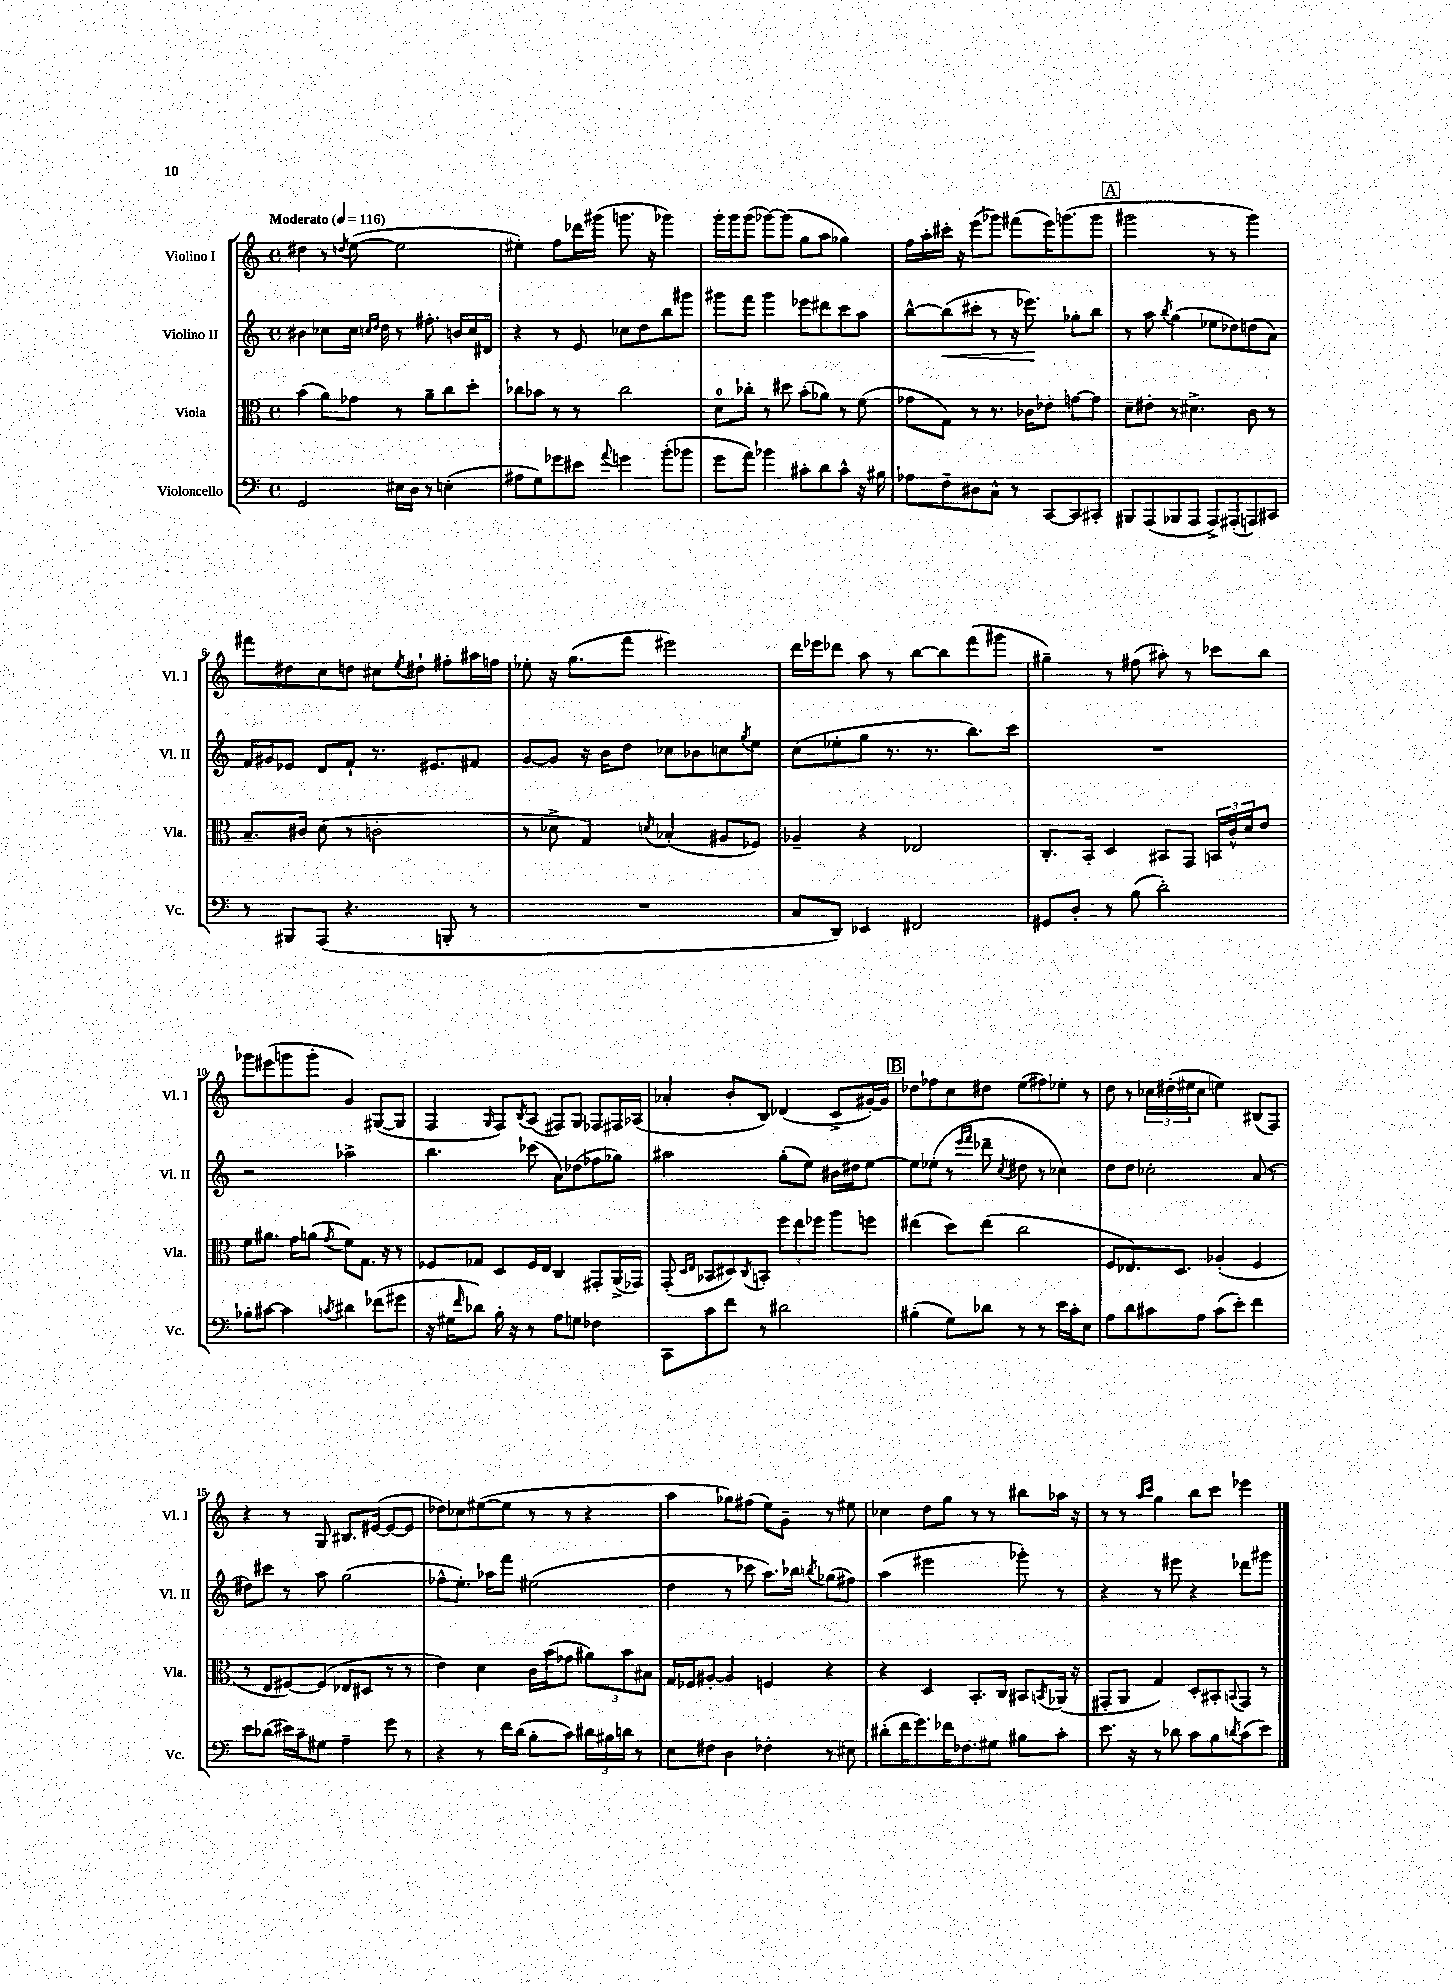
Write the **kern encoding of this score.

**kern	**kern	**kern	**kern
*staff4	*staff3	*staff2	*staff1
*clefF4	*clefC3	*clefG2	*clefG2
*k[]	*k[]	*k[]	*k[]
*M4/4	*M4/4	*M4/4	*M4/4
*met(c)	*met(c)	*met(c)	*met(c)
*MM116	*MM116	*MM116	*MM116
2GG	(4b	4b#	4dd#
.	8a)	8cc-	8r
.	.	.	8qdd
.	8g-	16cc-	([8ee
.	.	16qqcc	.
.	.	16qqdd	.
.	.	16dd	.
16E#	8r	8r	2ee]
16D	.	.	.
8r	8a~	8.ff#'	.
(4E'	8cc	.	.
.	.	16b	.
.	8dd'	16cc	.
.	.	16d#	.
=	=	=	=
8A#	8cc-	4r	4ee#')
8G)	8b-	.	.
8g-	8r	8r	8ff
8e#	8r	8e	16ddd-
.	.	.	(16ggg#
8qqa	.	.	.
4g	2cc-	8cc-	8.ggg
.	.	8dd	.
.	.	.	16r
(8b'	.	8bb	4ggg-)
8b-	.	8ggg#	.
=	=	=	=
8g	8d	8ggg#	16ggg'
.	.	.	16ggg
8a)	8cc-'	8fff	(8ggg
4b-	8r	4ggg#	[8ggg-)
.	8dd#	.	(8ggg-]
8c#'	(8b'	8eee-	8gg
8d	8a-)	8ddd#	8aa
8c#^^	8r	8ccc	4gg-)
16r	(8f	8aa	.
16B#	.	.	.
=	=	=	=
8A-	8g-	[8bb^^	16ff
.	.	.	16aa'
8F~	8G)	(8bb]	16ccc#'
.	.	.	16r
8D#	8r	8ccc#'	(8eee
8C^^	8.r	8r	8ggg-)
8r	.	16r	(8fff#
.	16c-	8.eee-)	.
[8CC	8e-'	.	16eee)
.	.	.	(8.ggg
8CC]	[8g	8gg-'	.
8CC#'	8g]	8bb	8ggg
=	=	=	=
8BBB#	8d~	8r	2ggg#
(8AAA	8e#'	8aa	.
.	.	8qbb	.
8BBB-	8r	(4gg	.
8AAA	4.d#^	.	.
8AAA^)	.	8ee-	8r
(8AAA#'	.	8dd-)	8r
8AAA)	8c	(8dd	4ggg#)
8CC#	8r	8a)	.
=	=	=	=
8r	8.B~	16f	8fff#
.	.	16g#	.
8BBB#	.	8e-	8dd#
.	16c#	.	.
(8AAA	(8d	8d	8cc
4.r	8r	8f`	8dd
.	2c'	8.r	8cc#
.	.	.	8qee
.	.	.	8dd#`
.	.	8.e#	.
8BBB'	.	.	8ff#'
8r	.	8f#	16aa#
.	.	.	16ff
=	=	=	=
1r	8r	[8g	8ee-'
.	8d-^	8g]	16r
.	.	.	(8.gg
.	4G)	16r	.
.	.	16b	.
.	.	8dd	8fff
.	8qd	.	.
.	(4B-'	8cc-	2eee#)
.	.	8b-	.
.	8A#	8cc	.
.	.	8qgg	.
.	8F-)	8ee	.
=	=	=	=
8C	4A-~	(8cc	16ddd
.	.	.	16eee-
8DD)	.	8ee-'	8ddd-
4EE-	4r	8gg	8aa
.	.	8.r	8r
2FF#	2E-	.	[8bb
.	.	8.r	.
.	.	.	8bb]
.	.	8.bb)	(8fff
.	.	.	8ggg#
.	.	16ccc	.
=	=	=	=
8GG#	8.C'	1r	4gg#~)
8D'	.	.	.
.	16BB'	.	.
8r	4D	.	8r
(8B	.	.	(8ff#
2d')	8BB#	.	8aa#')
.	8GG	.	8r
.	24BB	.	8ccc-
.	24c^^	.	.
.	24d	.	.
.	8e	.	8bb
=	=	=	=
8B-'	8f	2r	8ggg-
[8c#	8.a#	.	(8eee#
4c#]	.	.	8ggg
.	16g	.	.
.	(8a	.	8ggg'
8qc	8qg	.	.
4d#	8f)	2aa-^	4g)
.	8.G	.	.
(8f-	.	.	([8G#
.	16r	.	.
8g#	8r	.	8G#]
=	=	=	=
16r	8F-	4.bb	4F
16G#	.	.	.
16qqf	.	.	.
8d-)	8G-	.	.
.	.	.	16qqG
16B'	8D	.	8F)
16r	.	.	.
.	.	.	8qB
8r	16F-	(8ccc-	(8A
.	16E	.	.
8A	4C	8a)	8F#)
8G	.	(8dd-	8G
4F-	8GG#'	8ff-	8F-
.	(16AA^	8gg-)	16F#
.	16GG-)	.	(16A-
=	=	=	=
8CC	(8GG'	2aa#	4a-'
.	16qqD	.	.
.	16qqE	.	.
8c	8BB-	.	.
8f	8D#)	.	8b'
.	8qC	.	.
8r	8BB'	.	8B)
2d#	12ff	(8gg'	(4d-
.	12ee	.	.
.	.	8ee)	.
.	12ff-	.	.
.	8aa	16b#	8c^
.	.	16dd#	.
.	8ff	[8ee	[16g#')
.	.	.	16g#]
=	=	=	=
(4B#'	(4ee#	8ee]	8dd-
.	.	(8ee-'	8ff-
8G)	8dd)	8r	8cc
.	.	16qqeee	.
.	.	16qqfff	.
8d-	(8ee#	8ddd-~	8dd#
.	.	8qcc	.
8r	2cc	8dd#	(8ee
8r	.	8r	8ff#)
16e	.	4cc-)	8ee-'
16c'	.	.	.
8E	.	.	8r
=	=	=	=
8A	8F	8dd	8dd
8d	8.E-)	8dd	8r
8c#	.	2cc-'	24cc-
.	.	.	(24dd#'
.	8.D	.	.
.	.	.	24ee#
8A	.	.	8cc-
(8c#	(4A-'	.	4ee)
8e')	.	.	.
4f	4F	(8a	(8B#
.	.	8r	8F)
=	=	=	=
8e	8r	8dd#)	4r
(8d-	8E	8ccc#	.
16e#)	[8F#)	8r	8r
16c~	.	.	.
8G#	(8F#]	8aa	8G
4A~	8E-	(2gg	8.B#
.	8D#	.	.
.	.	.	([16e#
8g	8r	.	8e#_
8r	8r	.	8e#]
=	=	=	=
4r	4e)	8ff-^^	8dd-)
.	.	8.ee')	8cc-
8r	4d	.	([8ee#
.	.	16aa-	.
16f	.	8fff	8ee#]
(16d	.	.	.
8B'	16c	(2ee#	8r
.	(16b	.	.
8c)	8g-	.	8r
24d#	12a#)	.	4r
24B#	.	.	.
24d	12b	.	.
8r	.	.	.
.	12B#	.	.
=	=	=	=
8E	16G	4dd	4aa
.	16F-	.	.
8F#	[8A#'	.	.
4D	4A#]	8r	8gg-)
.	.	8ccc-	(8ff#
4F-'	4F	8.aa)	8ee)
.	.	.	8g~
.	.	16bb-	.
.	.	8qbb	.
8r	4r	(8gg-	8r
8E#	.	8ff#)	8ee#
=	=	=	=
(8d#'	4r	(4aa	4cc-
16f	.	.	.
8.g)	.	.	.
.	4D	2eee#	8dd
16f-	.	.	8gg
8.F-	.	.	.
.	8.BB'	.	8r
8G#	.	.	8r
.	16C	.	.
8B#	8BB#	8ggg-')	8bb#
.	8qBB	.	.
8c'	(16AA-	8r	16aa-
.	16r	.	16r
=	=	=	=
8.e	8GG#'	4r	8r
.	8AA	.	8r
16r	.	.	.
.	.	.	16qqaa
.	.	.	16qqccc
8r	4G)	8r	4gg
8d-	.	8eee#	.
8c	8D'	4r	8bb
8B	8BB#'	.	8ccc
8qd	8qqBB	.	.
(8c	8GG#	8ddd-	4eee-
8e)	8r	8ggg#	.
==	==	==	==
*-	*-	*-	*-
